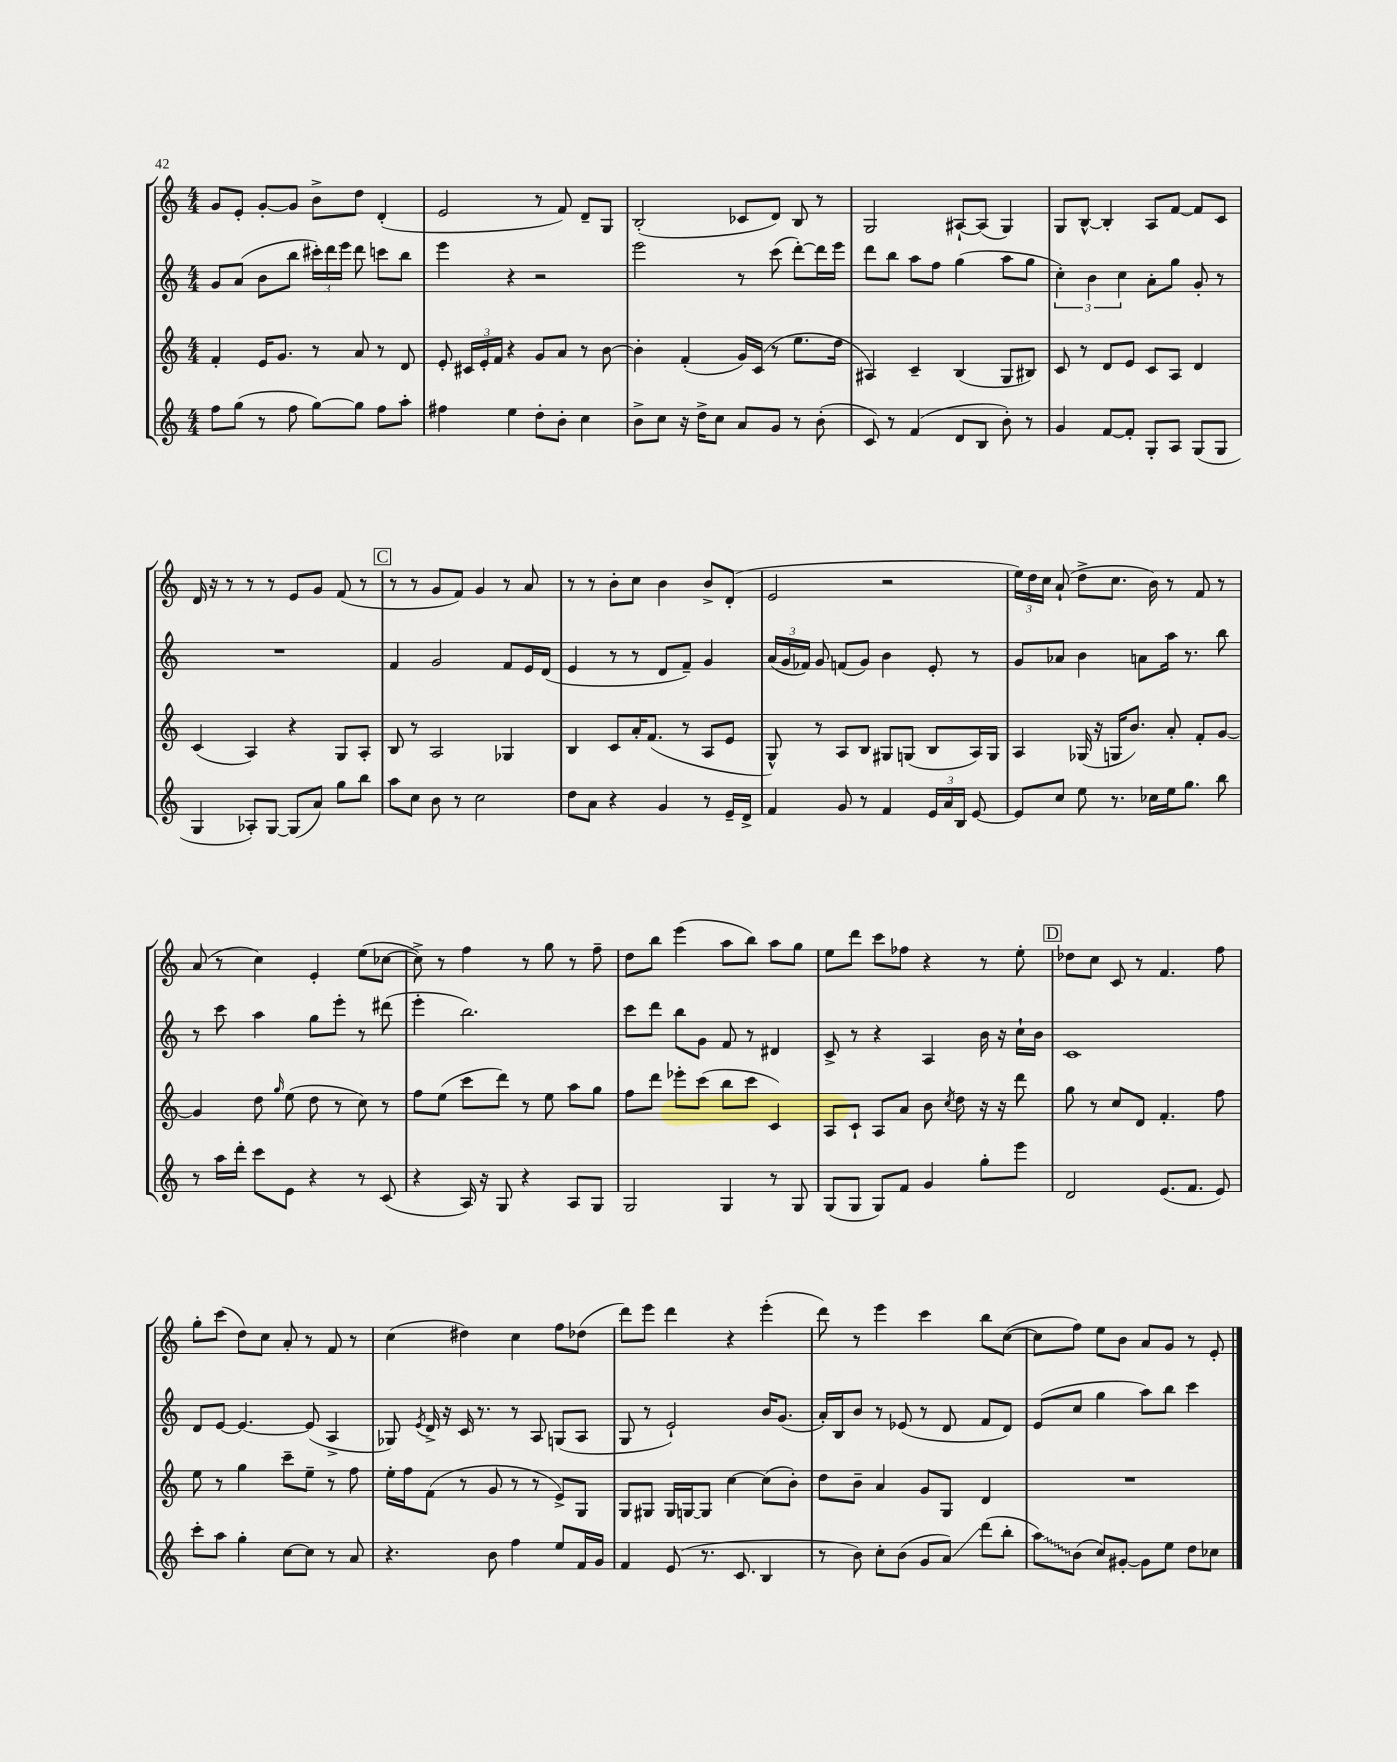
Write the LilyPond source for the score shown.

<<
\new StaffGroup <<
\new Staff = "s0" {
    \clef treble \key c \major \numericTimeSignature \time 4/4
    \autoBeamOff g'8[ e'8]-. g'8[~-. g'8] b'8[-> d''8] d'4-.( |
    e'2 r8 f'8) d'8[-- g8] |
    b2-.( ces'8[ d'8]) b8 r8 |
    g2 ais8[~-! ais8]( g4) |
    g8[ b8]~-^ b4-. a8[ f'8]~ f'8[ c'8] |
    d'16 r16 r8 r8 r8 e'8[ g'8] f'8( r8 |
    \mark \markup { \box "C" } r8 r8 g'8[ f'8]) g'4 r8 a'8 |
    r8 r8 b'8[-. c''8] b'4 b'8[-> d'8]-.( |
    e'2 r2 |
    \tuplet 3/2 { e''16[) d''16 c''16] } a'8-!( d''8[-> c''8.] b'16) r8 f'8 r8 |
    a'8( r8 c''4) e'4-. e''8[( ces''8]~ |
    ces''8->) r8 f''4 r8 g''8 r8 f''8-- |
    d''8[ b''8] e'''4( a''8[ b''8]) a''8[ g''8] |
    e''8[ d'''8] c'''8[ fes''8] r4 r8 e''8-. |
    \mark \markup { \box "D" } des''8[ c''8] c'8 r8 f'4. f''8 |
    g''8[-. c'''8]( d''8[) c''8] a'8-. r8 f'8 r8 |
    c''4( dis''4) c''4 f''8[ des''8]( |
    d'''8[) e'''8] d'''4 r4 e'''4-.( |
    d'''8) r8 e'''4 c'''4 b''8[ c''8]~( |
    c''8[ f''8]) e''8[ b'8] a'8[ g'8] r8 e'8-. \bar "|." |
}
\new Staff = "s1" {
    \clef treble \key c \major \numericTimeSignature \time 4/4
    \autoBeamOff g'8[ a'8]( b'8[ b''8] \tuplet 3/2 { cis'''16[-.) d'''16 e'''16] } d'''8 c'''8[ b''8] |
    e'''4 r4 r2 |
    e'''2 r8 c'''8( d'''8[~-.) d'''16 e'''16] |
    d'''8[ b''8] a''8[ f''8] g''4( a''8[ g''8] |
    \tuplet 3/2 { c''4-.) b'4 c''4 } a'8[-. g''8] g'8-. r8 |
    R1 |
    \mark \markup { \box "C" } f'4 g'2 f'8[ e'16 d'16]( |
    e'4 r8 r8 d'8[ f'8]--) g'4 |
    \tuplet 3/2 { a'16[( g'16 fes'16]) } g'8 f'8[( g'8]) b'4 e'8-. r8 |
    g'8[ aes'8] b'4 a'8[ a''16] r8. b''8 |
    r8 c'''8 a''4 g''8[ e'''8]-. r8 dis'''8( |
    e'''4-. b''2.) |
    c'''8[ d'''8] b''8[ g'8] f'8 r8 dis'4 |
    c'8-> r8 r4 a4 b'16 r16 c''16[-! b'16] |
    \mark \markup { \box "D" } c'1 |
    d'8[ e'8]~ e'4.~ e'8( a4-> |
    ges8) \acciaccatura { e'8 } d'16-> r16 c'16 r8. r8 a8 g8[( a8] |
    g8 r8 e'2-!) b'16[ g'8.]( |
    a'16[-.) b16 b'8] r8 ees'8( r8 d'8 f'8[ d'8]) |
    e'8[( c''8] g''4 a''8[) b''8] c'''4 \bar "|." |
}
\new Staff = "s2" {
    \clef treble \key c \major \numericTimeSignature \time 4/4
    \autoBeamOff f'4-. e'16[ g'8.] r8 a'8 r8 d'8 |
    e'8-. \tuplet 3/2 { cis'16[ e'16-. f'16] } r4 g'8[ a'8] r8 b'8~ |
    b'4-. f'4-.( g'16[) c'16]( r8 e''8.[ d''16] |
    ais4) c'4-- b4( g8[ bis8]) |
    c'8 r8 d'8[ e'8] c'8[ a8] d'4 |
    c'4( a4) r4 g8[ a8]-. |
    \mark \markup { \box "C" } b8 r8 a2 ges4 |
    b4 c'8[ a'16-. f'8.]( r8 a8[ e'8] |
    g8-^) r8 a8[ b8] gis8[ g8]( b8[ a16) g16] |
    a4 ges16( r16 g16[ b'8.]) a'8-. f'8[-. g'8]~ |
    g'4 d''8 \grace { g''16 } e''8( d''8 r8 c''8) r8 |
    f''8[ e''8]( c'''8[ d'''8]) r8 e''8 a''8[ g''8] |
    f''8[ d'''8] ees'''8[-. c'''8]( b''8[ c'''8] c'4) |
    a8[ c'8]-! a8[ a'8] b'8 \acciaccatura { c''8 } d''8 r16 r16 d'''8 |
    \mark \markup { \box "D" } g''8 r8 c''8[ d'8] f'4.-. f''8 |
    e''8 r8 g''4 c'''8[-- e''8]-- r8 f''8 |
    e''16[-. f''16 f'8]( r8 g'8 r8 r8 e'8[->) g8] |
    g8[ gis8] gis16[ g16~ g8] c''4~ c''8[( b'8]-.) |
    d''8[ b'8]-- a'4 g'8[ g8] d'4 |
    R1 \bar "|." |
}
\new Staff = "s3" {
    \clef treble \key c \major \numericTimeSignature \time 4/4
    \autoBeamOff f''8[ g''8]( r8 f''8 g''8[~) g''8] f''8[ a''8]-. |
    fis''4 e''4 d''8[-. b'8]-. c''4 |
    b'8[-> c''8] r16 d''16[-> c''8] a'8[ g'8] r8 b'8-.( |
    c'8) r8 f'4( d'8[ b8] b'8-.) r8 |
    g'4 f'8[~ f'8]-. g8[-. a8] g8[( g8] |
    g4 aes8[-.) g8]~ g8[( a'8]) g''8[ b''8] |
    \mark \markup { \box "C" } a''8[ c''8] b'8 r8 c''2 |
    d''8[ a'8] r4 g'4 r8 e'16[-- d'16]-> |
    f'4 g'8 r8 f'4 \tuplet 3/2 { e'16[ a'16 b16] } e'8~ |
    e'8[ c''8] e''8 r8. ces''16[ e''16 g''8.] b''8 |
    r8 a''16[ d'''16]-. c'''8[ e'8] r4 r8 c'8( |
    r4 a16) r16 g8 r4 a8[ g8] |
    g2 g4 r8 g8 |
    g8[( g8] g8[) f'8] g'4 g''8[-. e'''8] |
    \mark \markup { \box "D" } d'2 e'8.[( f'8.] e'8) |
    c'''8[-. a''8] g''4-. c''8[~ c''8] r8 a'8 |
    r4. b'8 f''4 e''8[ f'16 g'16] |
    f'4 e'8( r8. c'8. b4 |
    r8 b'8) c''8[-. b'8]( g'8[ a'8]\glissando) d'''8[( b''8]-. |
    \once \override Glissando.style = #'zigzag a''8[\glissando) b'8]( c''8[) gis'8]~-. gis'8[ e''8] d''8[ ces''8] \bar "|." |
}
>>
>>
\layout { \context { \Score \remove "Bar_number_engraver" } }
